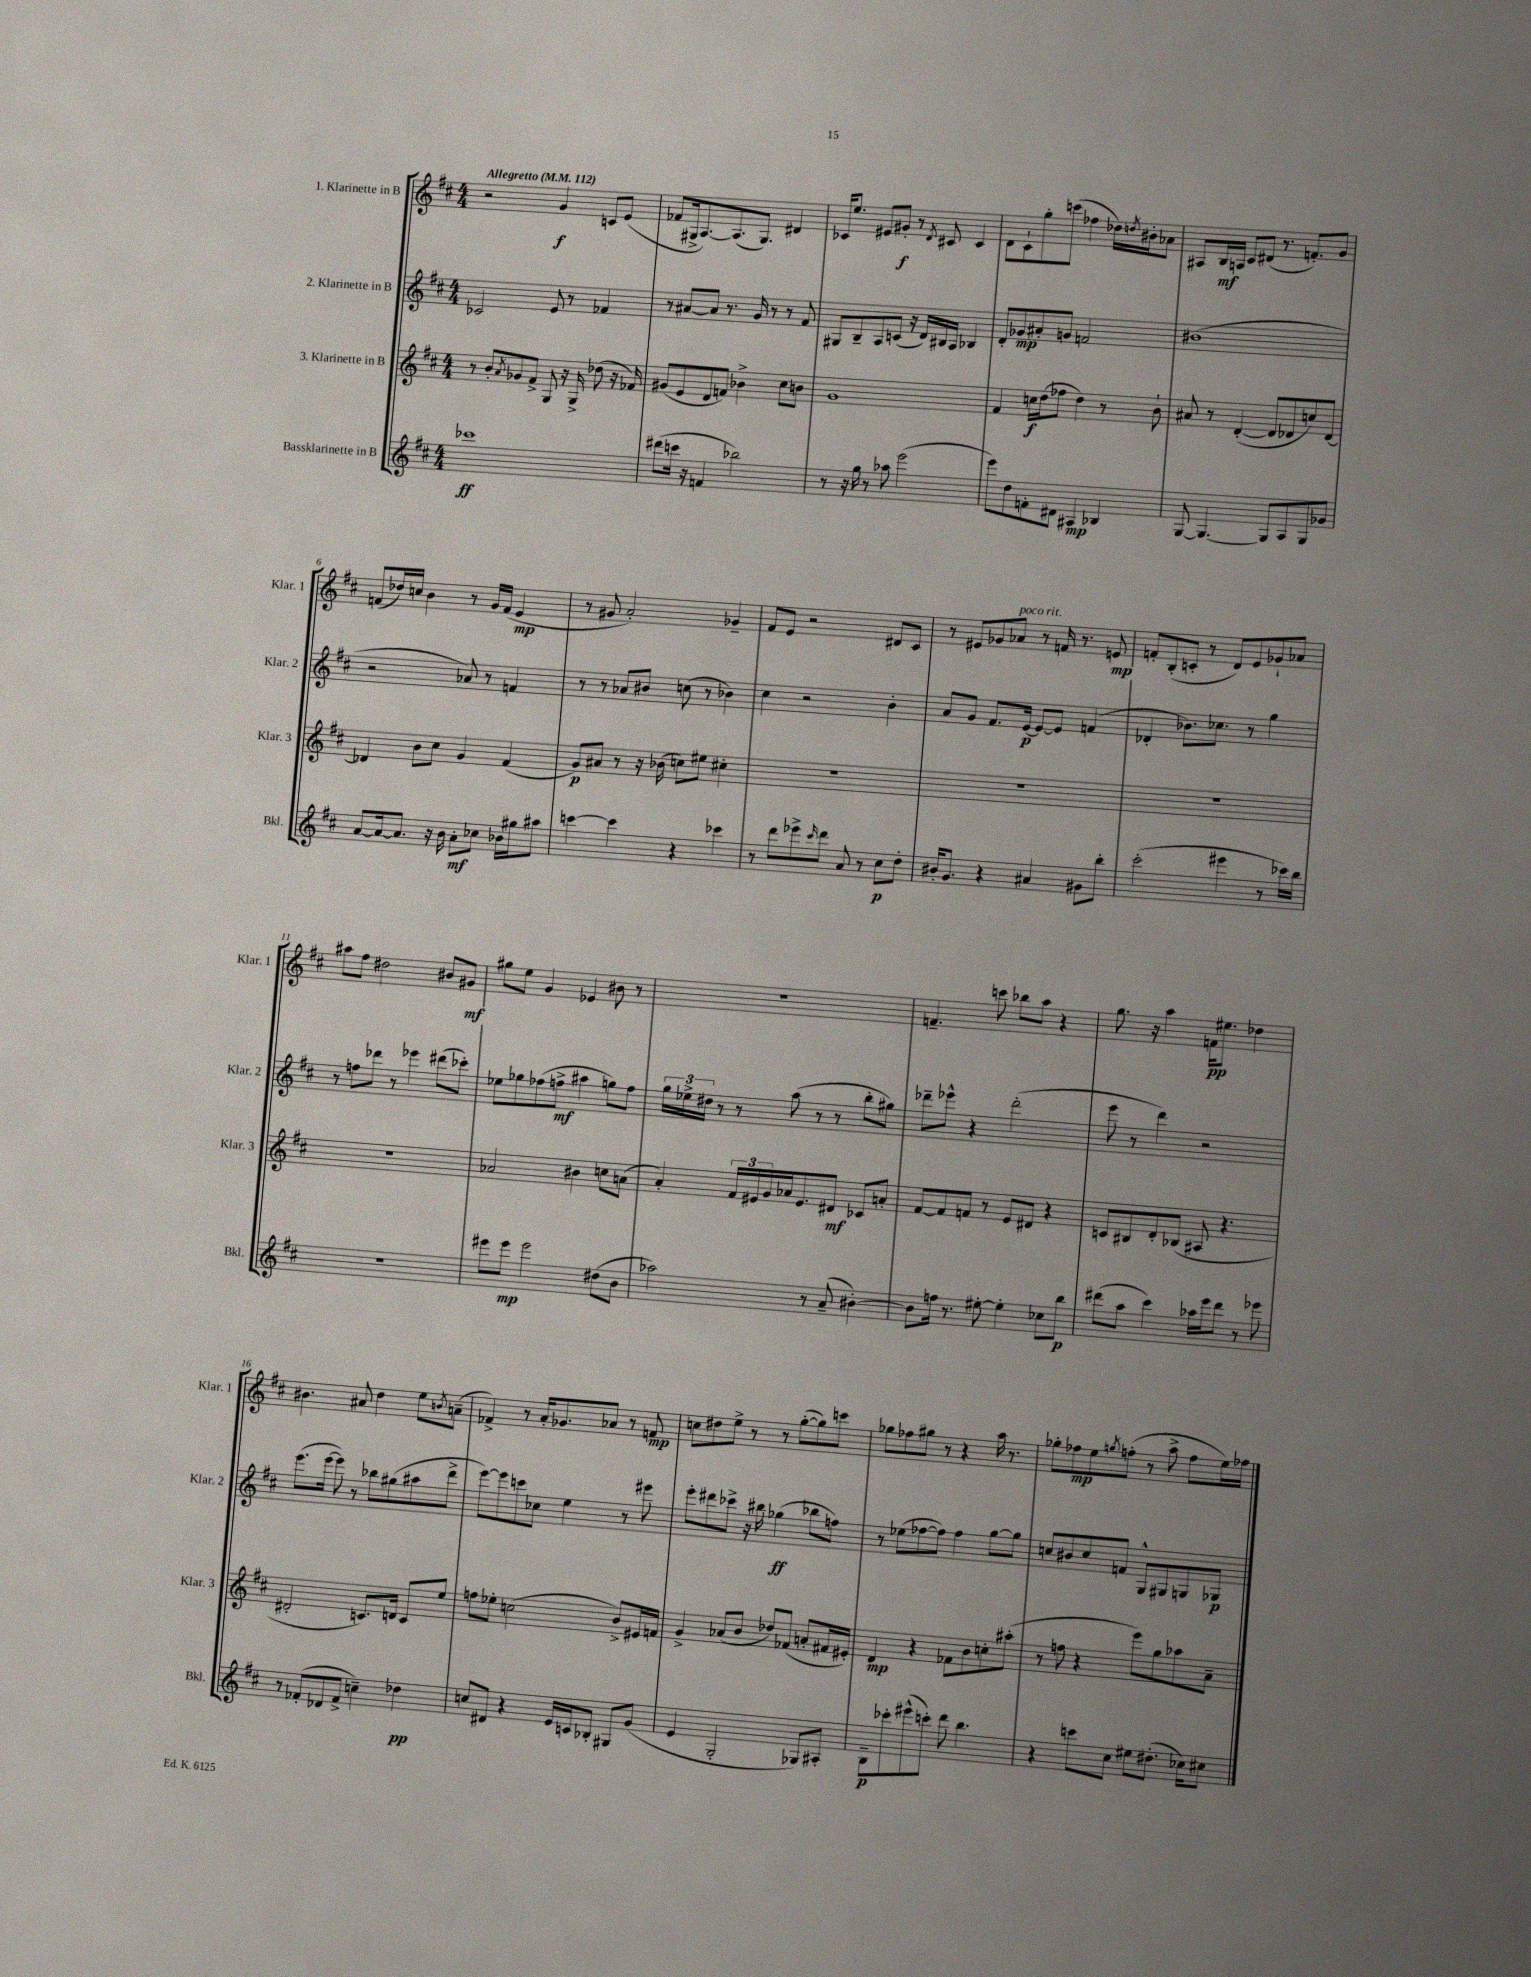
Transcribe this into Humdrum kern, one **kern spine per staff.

**kern	**kern	**kern	**kern
*staff4	*staff3	*staff2	*staff1
*clefG2	*clefG2	*clefG2	*clefG2
*k[f#c#]	*k[f#c#]	*k[f#c#]	*k[f#c#]
*M4/4	*M4/4	*M4/4	*M4/4
*MM112	*MM112	*MM112	*MM112
1ccc-	8r	2c-	2r
.	8b'	.	.
.	8qa	.	.
.	8g-	.	.
.	8f#^	.	.
.	8G	8e	4g
.	16r	8r	.
.	16G^	.	.
.	(8dd-	4f-	8c
.	16r	.	(8e
.	16f-)	.	.
=	=	=	=
(8ddd#	(8g#	8r	8f-
16ccc	8e	[8a#	16G#^
16r	.	.	[8.A)
4f	8d	8a#]	.
.	8f)	8.r	(8.A]
2bb-)	4b-^	.	.
.	.	16g	8.G#)
.	.	8r	.
.	8cc#	8r	4d#
.	8b	8f#	.
=	=	=	=
8r	1g	8G#	16c-
.	.	.	8.ee
16r	.	8B~	.
16gg	.	.	.
8r	.	8A	8e#
8aa-	.	(8c	8g#'
(2eee	.	16r	8r
.	.	16d)	.
.	.	.	8qd
.	.	16B#	8c#
.	.	16A	.
.	.	4B-	4c#
=	=	=	=
8eee)	4f#	8d'	8d
8dd	.	8g-	8c#`
8f'	16cc	8a#'	8gg'
.	(16dd	.	.
8d#	8ff-	8g	(8ccc
4A#	4dd)	2f	4ff-
4B-	8r	.	16dd-)
.	.	.	8qdd
.	.	.	16b#'
.	8b`	.	8a-
=	=	=	=
[8G	8a#	(1b#	8A#
4.G_	8r	.	16B
.	.	.	16A
.	([4d'	.	8c#
.	.	.	(8d#
8G]	8d]	.	8.r
8A	8d-	.	.
.	.	.	8.f')
8G	8cc)	.	.
8g-	[8d-	.	8g
=	=	=	=
[8a	4d-]	2r	(8f
16a_	.	.	16dd-)
8.a]	.	.	16cc
.	8b	.	4b
16r	8cc#	.	.
16b	.	.	.
8a'	4g	8a-)	8r
8cc-	.	8r	16g
.	.	.	(16f
16b-	(4f#	4f	4e
16gg#	.	.	.
8aa#	.	.	.
=	=	=	=
[4ccc	8g)	8r	8r
.	8a#	8r	8g#
4ccc]	8r	8a-	2a')
.	16r	8b#	.
.	(16b-	.	.
4r	8cc)	(8cc	.
.	8ee#	8r	.
4ccc-	4cc#'	4b-)	4g-~
=	=	=	=
8r	1r	4cc#	8f#
8ddd	.	.	8e
8eee-^	.	2r	2r
16qqccc#	.	.	.
8ddd	.	.	.
8a	.	.	.
8r	.	.	.
8cc#	.	4b'	8d#
8dd'	.	.	8c#
=	=	=	=
16b#'	1r	8a	8r
8.g	.	.	.
.	.	8g	8e#
4r	.	8.f#	8g-
.	.	.	8a-
.	.	[16e	.
4a#	.	8e_	8r
.	.	8e]	16f
.	.	.	8.r
8g#	.	(4f	.
8bb'	.	.	8e
=	=	=	=
(2ccc#'	1r	4d-'	8f'
.	.	.	(8B'
.	.	8.b-)	8c'
.	.	.	8r
.	.	8.cc-	.
4eee#	.	.	8d)
.	.	8r	8e
8r	.	4gg	8g-`
16ccc-)	.	.	8a-
16bb	.	.	.
=	=	=	=
1r	1r	8r	8aa#
.	.	8ff	8ff#
.	.	8ddd-	2dd#
.	.	8r	.
.	.	4eee-	.
.	.	(8ddd#	8b#
.	.	8ccc-')	8g#
=	=	=	=
8eee#	2a-	8ee-	8gg#
8eee#	.	8gg-	8ee
2eee#	.	(8ff-	4g
.	.	8ff^	.
.	4b#	4aa#	4e-
(8dd#	8cc	8gg)	8b#
8b	(8a	8ff	8r
=	=	=	=
2aa-)	4a')	24gg	1r
.	.	24ee-^	.
.	.	24dd#	.
.	.	8r	.
.	24f#	8r	.
.	24e#	.	.
.	24g	.	.
.	16a-	(8aa	.
.	8.e#	.	.
8r	.	8r	.
(8a~	8d#	8r	.
[4b#')	8c-	8bb'	.
.	8a'	8gg#)	.
=	=	=	=
8b#]	[8f#	8ddd-~	4.f~
16ff	8f#]	8eee-^^	.
8.r	.	.	.
.	8f	4r	.
[8ee#'	8r	.	8ccc
4ee#']	8e	(2ddd-'	8bb-
.	8d#	.	8aa
8cc-	4r	.	4r
8bb	.	.	.
=	=	=	=
(8ddd#	8c	8eee	8.gg
8aa	8B#	8r	.
.	.	.	16r
4ccc#)	8d'	4ddd)	4aa
.	(8B-	.	.
16aa-	8A#	2r	16f
16eee	.	.	8.ee#
8ddd#	4.r	.	.
8r	.	.	4dd-
8eee-	.	.	.
=	=	=	=
8r	2d#'	(8.eee	4.b#
(8f-'	.	.	.
.	.	[16eee	.
8d-	.	8eee])	.
8f-^	.	8r	8a#
4cc~)	8.c)	8bb-	4dd
.	.	(8gg#	.
.	16d	.	.
4dd-	8c	8aa#	8ee
.	.	.	8qb
.	8ee	8ddd^	(8a~
=	=	=	=
8cc	8ff	[8eee)	4f-^)
8d#	8ee-'	8eee]	.
4r	(2cc	8ccc	8r
.	.	8cc-	16a'
.	.	.	8.g-
16e	.	4ee	.
16c	.	.	.
8B-'	.	.	8a-
8G#	8b^)	8r	8r
(8g	16e#	8eee#	8f
.	16f	.	.
=	=	=	=
4e	4g^	8eee'	8cc
.	.	8ddd#	8dd#
2G'	(8a-	8ccc-^	8ee^
.	8b	16r	8r
.	.	16bb#	.
.	8dd-)	(4gg-	8r
.	(8f-	.	([8gg'
8G-)	8a'	8bb-	8gg])
8A#'	16f#	8ff)	8ccc
.	16e#')	.	.
=	=	=	=
8B~	4d	8r	8gg-
8ccc-'	.	(8ee-	8ff-
(8eee#^^	4r	[8ff-	8gg#
8ccc')	.	8ff-])	8r
8ddd	8f-	4ff-	4r
4.bb	8b	.	.
.	8cc'	[8gg	16aa
.	.	.	8.r
.	(8aa#'	8gg]	.
=	=	=	=
4r	8r	8cc	8gg-'
.	8ff	8b#	8ff-
8ccc	4r	8cc	8ee
.	.	.	8qgg
8cc#	.	8f	(8ff'
8ee#	8eee)	8G^^	8r
(8.dd#'	8gg	8G#	8aa^
.	8aa-	8G	8ff
16cc-)	.	.	.
8cc#	8a~	8G-	16ee)
.	.	.	16ff-
==	==	==	==
*-	*-	*-	*-
